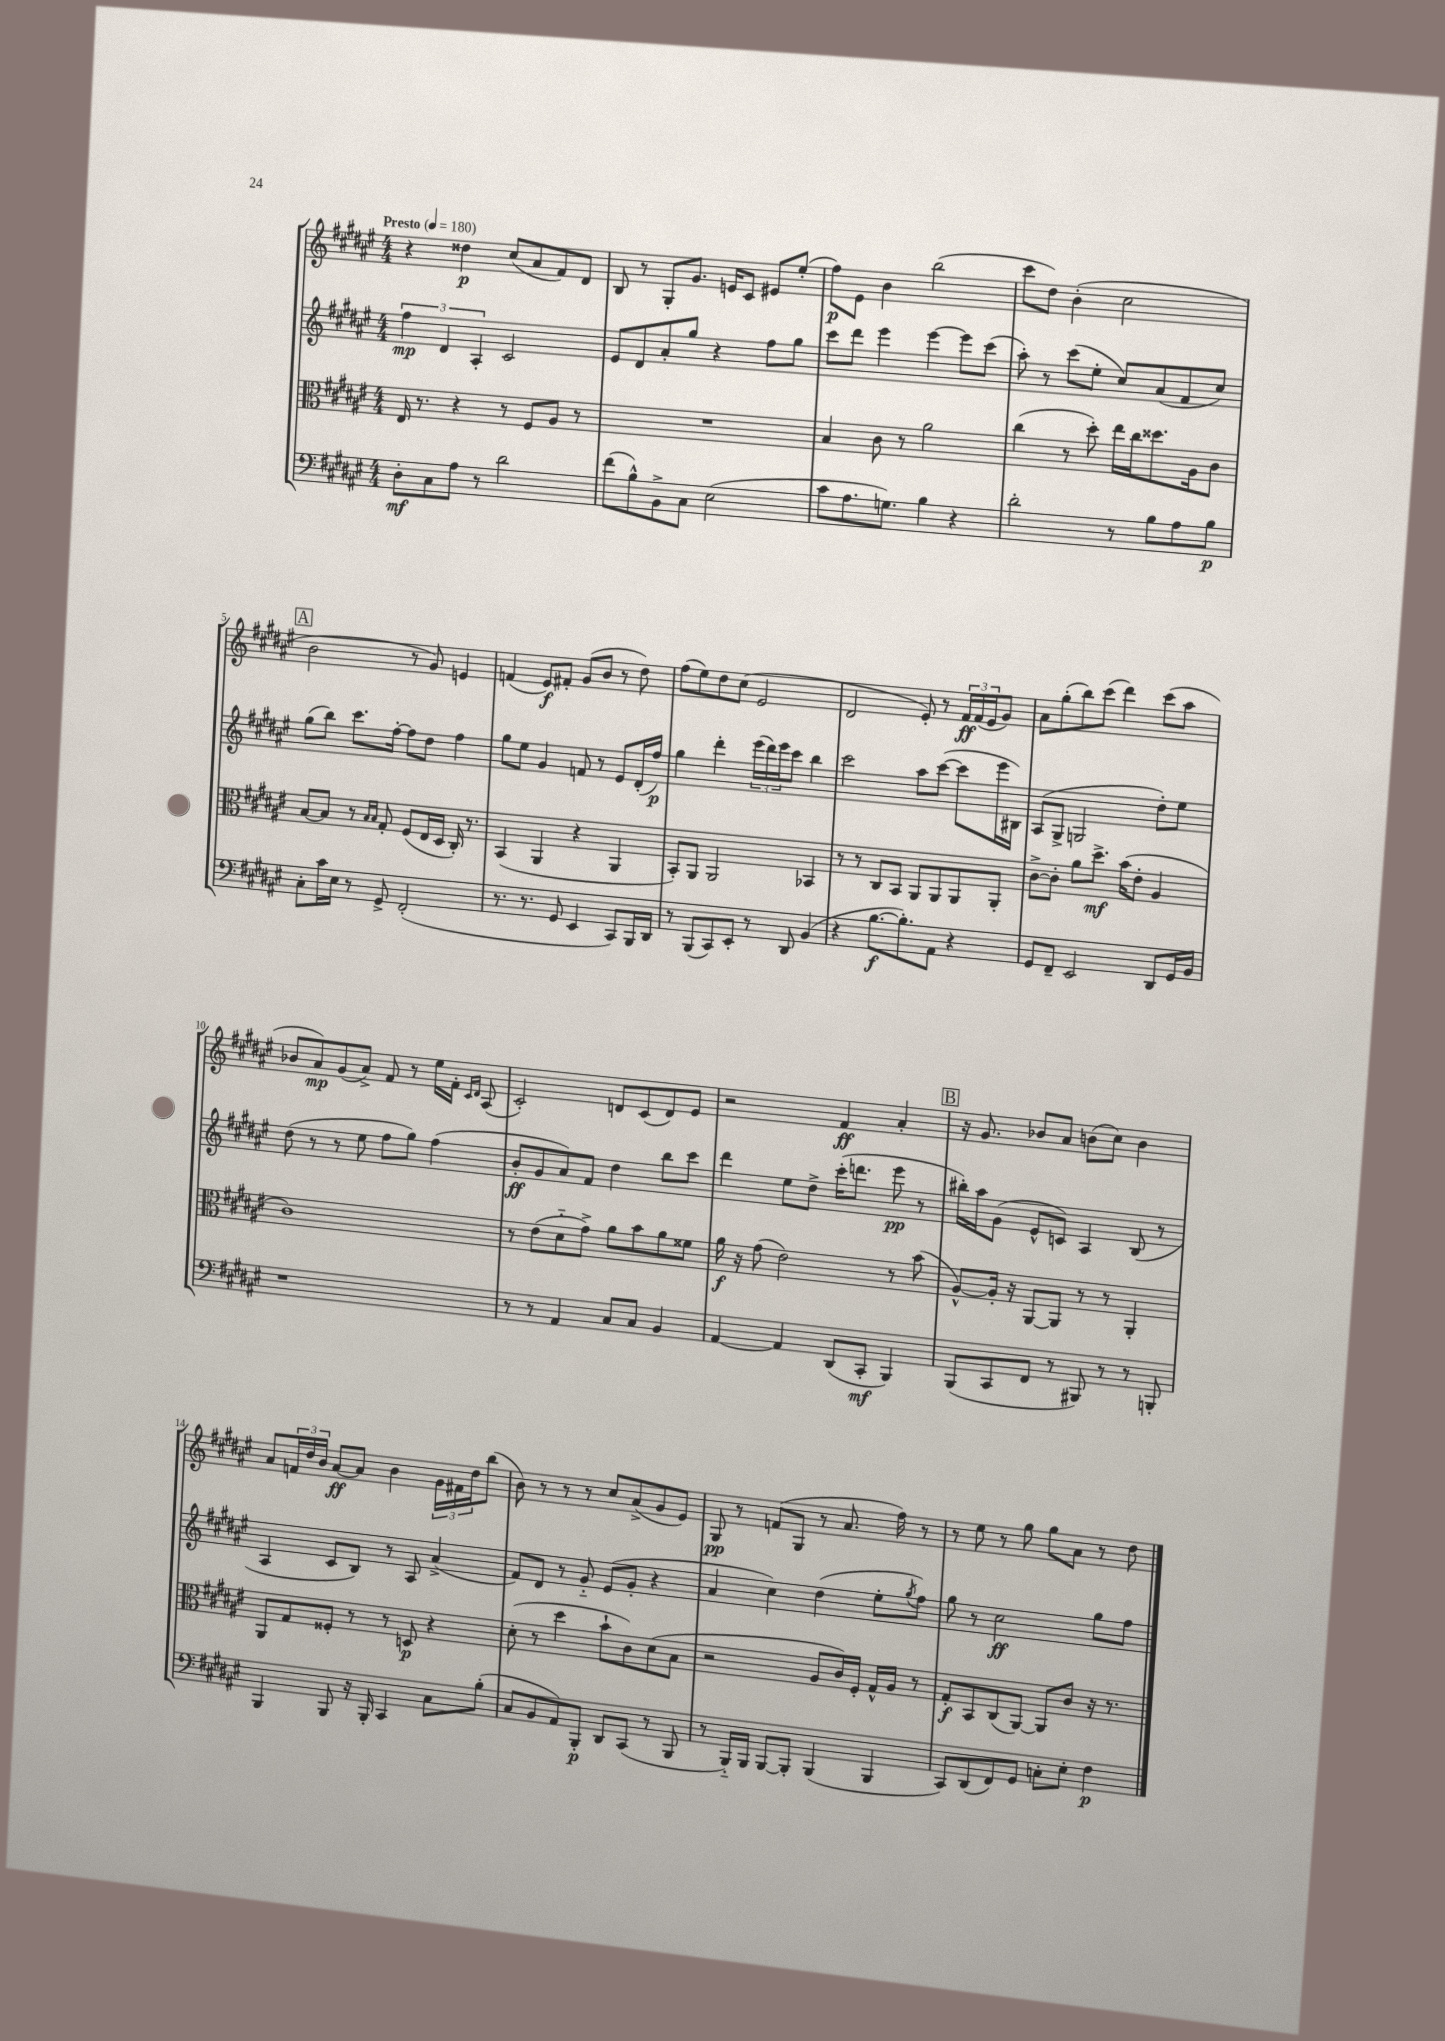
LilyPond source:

<<
\new StaffGroup <<
\new Staff = "s0" {
    \clef treble \key fis \major \numericTimeSignature \time 4/4 \tempo "Presto" 4 = 180
    r4 disis''4\p cis''8( ais'8 fis'8) dis'8 |
    b8 r8 gis8-. gis'8. e'16 cis'8 eis'8 eis''8-.( |
    fis''8\p) eis'8 b'4 b''2( |
    cis'''8 dis''8) b'4-.( cis''2 |
    \mark \markup { \box "A" } b'2 r8 gis'8) e'4 |
    f'4( eis'8\f) fis'8-. gis'8( b'8 r8 dis''8) |
    fis''8( eis''8) dis''8 cis''8( eis'2 |
    dis'2 eis'8-.) r8 \tuplet 3/2 { fis'16\ff fis'16( eis'16 } gis'8) |
    ais'8 gis''8-.( b''8) cis'''8( dis'''4) cis'''8( ais''8 |
    bes'8 ais'8\mp) gis'8( ais'8->) fis'8 r8 eis''16 fis'16-. \grace { cis'16 dis'16 } ais8( |
    cis'2-.) d'8 cis'8( d'8) eis'8 |
    r2 fis'4\ff ais'4-. |
    \mark \markup { \box "B" } r16 gis'8. bes'8 ais'8 b'8( cis''8) b'4 |
    ais'8 \tuplet 3/2 { f'16 dis''16 b'16 } ais'8~\ff ais'8 b'4 \tuplet 3/2 { gis'16 fis'16 dis''16 } b''8( |
    b'8) r8 r8 r8 cis''8 ais'8->( gis'8 eis'8) |
    gis8\pp r8 f'8( gis8 r8 ais'8. fis''16) r8 |
    r8 eis''8 r8 gis''8 gis''8 ais'8 r8 dis''8 \bar "|." |
}
\new Staff = "s1" {
    \clef treble \key fis \major \numericTimeSignature \time 4/4
    \tuplet 3/2 { fis''4\mp dis'4 ais4-. } cis'2 |
    eis'8 dis'8 ais'8-. gis''8 r4 fis''8 gis''8 |
    cis'''8 dis'''8 eis'''4 eis'''4~ eis'''8 cis'''8( |
    ais''8-.) r8 cis'''8( eis''8-. cis''8) ais'8( fis'8 cis''8) |
    \mark \markup { \box "A" } gis''8( b''8) cis'''8. fis''16~-. fis''8 dis''8 fis''4 |
    gis''8 eis''8 gis'4 f'8 r8 eis'8 dis'16-.( fis''16\p) |
    gis''4 dis'''4-. \tuplet 3/2 { eis'''16( dis'''16) eis'''16 } cis'''8 b''4 |
    cis'''2 ais''8 cis'''8~( cis'''8 eis'''16 bis16) |
    ais8( gis8-> g2 dis''8-.) eis''8 |
    dis''8( r8 r8 eis''8 fis''8 gis''8) fis''4( |
    b'8-.\ff gis'8 ais'8) fis'8 dis''4 b''8 cis'''8 |
    dis'''4 eis''8 dis''8-> cis'''16-.( d'''8. eis'''8\pp r8 |
    \mark \markup { \box "B" } bis''16-.) ais''16 gis'8( eis'8-^ c'8) ais4 b8( r8 |
    ais4 cis'8 b8) r8 ais8 ais'4->( |
    fis'8) dis'8 r8 gis'8-_ eis'8( gis'8-. r4 |
    ais'4 cis''4) dis''4( eis''8-. \acciaccatura { gis''8 } fis''8) |
    gis''8 r8 cis''2\ff gis''8 fis''8 \bar "|." |
}
\new Staff = "s2" {
    \clef alto \key fis \major \numericTimeSignature \time 4/4
    eis16 r8. r4 r8 fis8 ais8 r8 |
    R1 |
    b4 cis'8 r8 ais'2 |
    cis''4( r8 dis''8-.) eis''16 cis''16 disis''8. ais16 cis'8 |
    \mark \markup { \box "A" } b8~ b8 r8 \grace { b16 b16 } gis8-. fis8( eis16 dis16 cis16-.) r8. |
    b,4( ais,4 r4 ais,4 |
    b,8-.) ais,8 ais,2 bes,4 |
    r8 r8 cis8 b,8 ais,8 ais,8 ais,8 ais,8-. |
    cis'8~-> cis'8-. ais'8 dis''8.->\mf b'16( eis'8-. ais4 |
    cis'1) |
    r8 eis'8( dis'8-_ gis'8->) ais'8 b'8 ais'8 fisis'8 |
    ais'16\f r16 gis'8( eis'2) r8 b'8( |
    \mark \markup { \box "B" } ais8~-^) ais16-. r16 ais,8~ ais,8 r8 r8 ais,4-. |
    ais,8 gis8 fisis8-. r8 r8 d8\p r4 |
    dis'8-.( r8 dis''4 b'8-! cis'8) dis'8( b8 |
    r2 ais8 cis'16) fis16-. gis16-^ ais16 r8 |
    gis8-.\f b,8 cis8( ais,8~) ais,8 cis'8 r16 r8. \bar "|." |
}
\new Staff = "s3" {
    \clef bass \key fis \major \numericTimeSignature \time 4/4
    dis8-.\mf cis8 ais8 r8 dis'2 |
    fis'8( b8-^) b,8-> cis8 eis2( |
    cis'8 ais8. g8.) b4 r4 |
    dis'2-. r8 b8 ais8 b8\p |
    \mark \markup { \box "A" } cis8-. cis'16 eis16 r8 gis,8-> fis,2-.( |
    r8. r8. gis,8 eis,4 cis,8) b,,16 dis,16 |
    r8 b,,8( cis,8) eis,8-. r8 dis,8 b,4( |
    r4 b8.~\f b8.-.) ais,8 r4 |
    gis,8 fis,8-- eis,2 dis,8 gis,16 b,16 |
    r1 |
    r8 r8 ais,4 cis8 cis8 b,4 |
    ais,4~ ais,4 dis,8( cis,8-.\mf b,,4) |
    \mark \markup { \box "B" } b,,8( cis,8 fis,8 r8 bis,,8) r8 r8 b,,8-. |
    b,,4 b,,8 r16 b,,16-. cis,4 cis8 b8-.( |
    cis8 b,8 ais,8) b,,8-.\p dis,8 cis,8( r8 b,,8 |
    r8 b,,16-_) b,,16 b,,8~ b,,8-. b,,4( b,,4 |
    cis,8) dis,8( fis,8) gis,8 c8-. eis8-. fis4\p \bar "|." |
}
>>
>>
